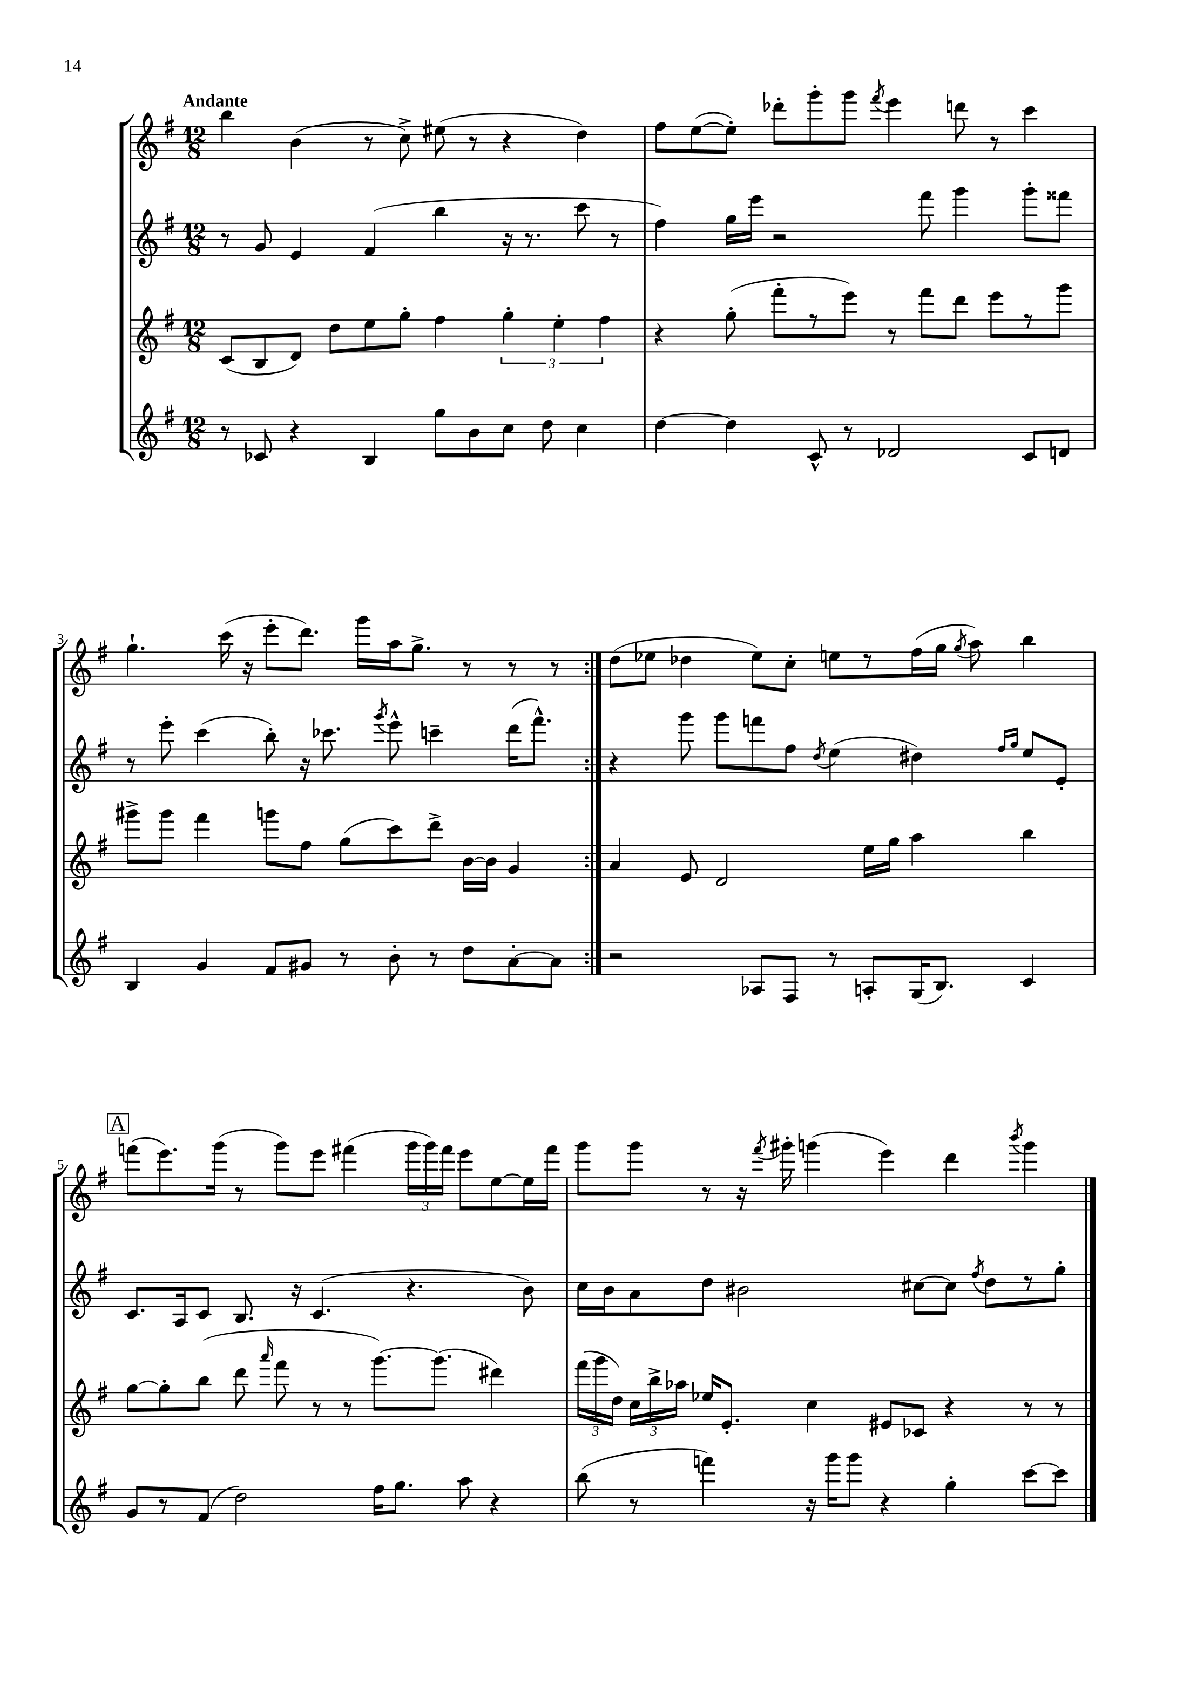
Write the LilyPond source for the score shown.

<<
\new StaffGroup <<
\new Staff = "s0" {
    \clef treble \key g \major \numericTimeSignature \time 12/8 \tempo "Andante"
    \autoBeamOff \repeat volta 2 { b''4 b'4( r8 c''8->) eis''8( r8 r4 d''4) |
    fis''8[ e''8~( e''8]-.) des'''8[-. g'''8-. g'''8] \acciaccatura { fis'''8 } e'''4 d'''8 r8 c'''4 |
    g''4.-! c'''16( r16 e'''8[-. d'''8.]) g'''16[ a''16 g''8.]-> r8 r8 r8 | }
    d''8[( ees''8] des''4 ees''8[) c''8]-. e''8[ r8 fis''16( g''16] \acciaccatura { g''8 } a''8) b''4 |
    \mark \markup { \box "A" } f'''8[( e'''8.) g'''16]( r8 g'''8[) e'''8] fis'''4( \tuplet 3/2 { g'''16[ g'''16) fis'''16] } e'''8[ e''8~ e''16 fis'''16] |
    g'''8[ g'''8] r8 r16 \acciaccatura { fis'''8 } gis'''16-. g'''4( e'''4) d'''4 \acciaccatura { b'''8 } g'''4 \bar "|." |
}
\new Staff = "s1" {
    \clef treble \key g \major \numericTimeSignature \time 12/8
    \autoBeamOff \repeat volta 2 { r8 g'8 e'4 fis'4( b''4 r16 r8. c'''8 r8 |
    fis''4) g''16[ e'''16] r2 fis'''8 g'''4 g'''8[-. fisis'''8] |
    r8 e'''8-. c'''4( b''8-.) r16 ces'''8. \acciaccatura { g'''8 } e'''8-^ c'''4-- d'''16[( fis'''8.]-^) | }
    r4 g'''8 g'''8[ f'''8 fis''8] \acciaccatura { d''8 } e''4( dis''4) \grace { fis''16[ g''16] } e''8[ e'8]-. |
    \mark \markup { \box "A" } c'8.[ a16 c'8] b8. r16 c'4.( r4. b'8) |
    c''16[ b'16 a'8 d''8] bis'2 cis''8[~ cis''8] \acciaccatura { fis''8 } d''8[ r8 g''8]-. \bar "|." |
}
\new Staff = "s2" {
    \clef treble \key g \major \numericTimeSignature \time 12/8
    \autoBeamOff \repeat volta 2 { c'8[( b8 d'8]) d''8[ e''8 g''8]-. fis''4 \tuplet 3/2 { g''4-. e''4-. fis''4 } |
    r4 g''8-.( fis'''8[-. r8 e'''8]) r8 fis'''8[ d'''8] e'''8[ r8 g'''8] |
    gis'''8[-> gis'''8] fis'''4 g'''8[ fis''8] g''8[( c'''8) d'''8]-> b'16[~ b'16] g'4 | }
    a'4 e'8 d'2 e''16[ g''16] a''4 b''4 |
    \mark \markup { \box "A" } g''8[~ g''8-. b''8]( d'''8 \grace { a'''16 } fis'''8 r8 r8 g'''8.[~) g'''8.]( dis'''4) |
    \tuplet 3/2 { fis'''16[( g'''16 d''16]) } \tuplet 3/2 { c''16[ b''16-> aes''16] } ees''16[ e'8.]-. c''4 eis'8[ ces'8] r4 r8 r8 \bar "|." |
}
\new Staff = "s3" {
    \clef treble \key g \major \numericTimeSignature \time 12/8
    \autoBeamOff \repeat volta 2 { r8 ces'8 r4 b4 g''8[ b'8 c''8] d''8 c''4 |
    d''4~ d''4 c'8-^ r8 des'2 c'8[ d'8] |
    b4 g'4 fis'8[ gis'8] r8 b'8-. r8 d''8[ a'8~-. a'8] | }
    r2 aes8[ fis8] r8 a8[-. g16( b8.]) c'4 |
    \mark \markup { \box "A" } g'8[ r8 fis'8]( d''2) fis''16[ g''8.] a''8 r4 |
    b''8( r8 f'''4) r16 g'''16[ g'''8] r4 g''4-. c'''8[~ c'''8] \bar "|." |
}
>>
>>
